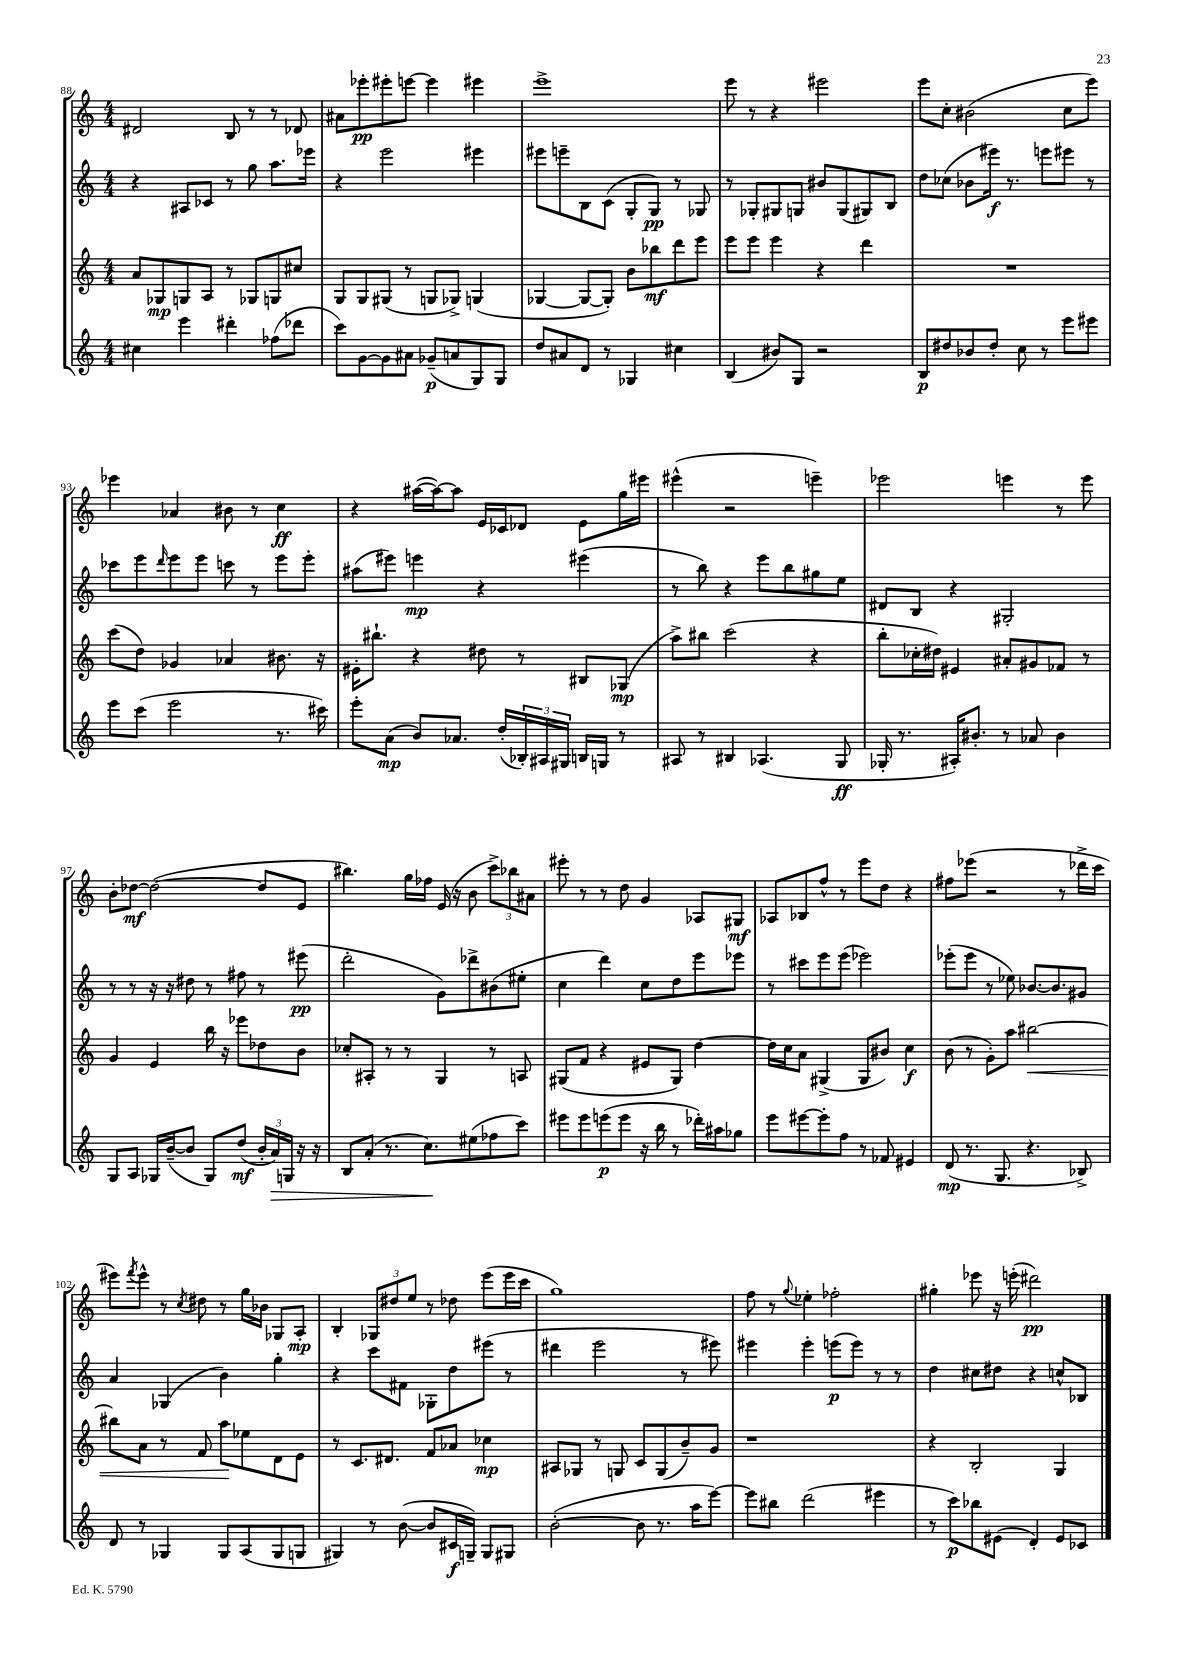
<<
\new StaffGroup <<
\new Staff = "s0" {
    \clef treble \key c \major \numericTimeSignature \time 4/4
    dis'2 b8 r8 r8 des'8 |
    ais'8 ees'''8-.\pp eis'''8-. e'''8~ e'''4 eis'''4 |
    e'''1-> |
    e'''8 r8 r4 eis'''2 |
    e'''8 c''8-. bis'2( c''8 e'''8) |
    ees'''4 aes'4 bis'8 r8 c''4\ff |
    r4 ais''16~( ais''16~) ais''8 e'16 ces'16 des'8 e'8 g''16 eis'''16 |
    eis'''4-^( r2 e'''4--) |
    ees'''2 e'''4 r8 e'''8 |
    b'8-. des''8~\mf des''2~( des''8 e'8 |
    bis''4.) g''16 fes''16 e'16( r16 b'8 \tuplet 3/2 { c'''8->) bes''8 ais'8 } |
    eis'''8-. r8 r8 d''8 g'4 aes8 gis8\mf |
    aes8 bes8 f''8-^ r8 e'''8 d''8 r4 |
    fis''8 ees'''8( r2 r8 des'''16-> c'''16 |
    eis'''8) \acciaccatura { f'''8 } eis'''8-^ r8 \acciaccatura { c''8 } dis''8 r8 g''16 bes'16 ges8 a8-.\mp |
    b4-. \tuplet 3/2 { ges8 dis''8 e''8 } r8 des''8 e'''8( e'''16 c'''16 |
    g''1) |
    f''8 r8 \appoggiatura { g''8 } ees''4-. fes''2-. |
    gis''4-. ees'''8 r16 e'''16-.( dis'''2\pp) \bar "|." |
}
\new Staff = "s1" {
    \clef treble \key c \major \numericTimeSignature \time 4/4
    r4 ais8 ces'8 r8 g''8 a''8. ees'''16 |
    r4 e'''2 eis'''4 |
    eis'''8 e'''8-- b8 c'8( g8-. g8\pp) r8 ges8 |
    r8 ges8-. gis8 g8 bis'8 g8( gis8) b8 |
    d''8 ces''8( bes'8 eis'''16\f) r8. e'''8 eis'''8 r8 |
    ces'''8 e'''8 \grace { d'''16 } e'''8 e'''8 c'''8 r8 e'''8 e'''8-. |
    ais''8( eis'''8) e'''4\mp r4 eis'''4( |
    r8 b''8) r4 e'''8 b''8 gis''8 e''8 |
    dis'8 b8 r4 gis2-. |
    r8 r8 r16 r16 dis''8 r8 fis''8 r8 eis'''8\pp( |
    d'''2-. g'8) des'''8-> bis'8( eis''8-. |
    c''4 d'''4) c''8 d''8 e'''8 ees'''8 |
    r8 cis'''8 e'''8 e'''8( ees'''2) |
    ees'''8-.( ees'''8 r8 ees''8) bes'8.~ bes'8. gis'8 |
    a'4 ges4( b'4) g''4-. |
    r4 c'''8 fis'8 ges8-. d''8 eis'''8( r8 |
    dis'''4 e'''2 r8 eis'''8) |
    eis'''4 eis'''4-. e'''8\p( e'''8) r8 r8 |
    d''4 cis''8 dis''8 r4 c''8-^ bes8 \bar "|." |
}
\new Staff = "s2" {
    \clef treble \key c \major \numericTimeSignature \time 4/4
    a'8 ges8\mp g8 a8 r8 ges8 g8 cis''8 |
    g8 g8 gis8( r8 g8 ges8->) g4( |
    ges4~ ges8~ ges8-.) b'8 bes''8\mf d'''8 e'''8 |
    e'''8 e'''8 e'''4 r4 d'''4 |
    R1 |
    c'''8( d''8) ges'4 aes'4 bis'8. r16 |
    eis'16-. bis''8.-! r4 dis''8 r8 bis8 ges8\mp( |
    a''8->) bis''8 c'''2( r4 |
    b''8-. ces''16-. dis''16) eis'4 ais'8-. gis'8 fes'8 r8 |
    g'4 e'4 b''16 r16 ees'''8 des''8 b'8 |
    ces''8-. ais8-. r8 r8 g4 r8 a8 |
    gis8( f'8 r4 eis'8 gis8) d''4~ |
    d''16 c''16 a'8 gis4->( gis8 bis'8) c''4\f |
    b'8( r8 g'8-.) a''8 bis''2~\< |
    bis''8 a'8 r8 f'8 a''8\! ees''8 d'8 e'8 |
    r8 c'8. dis'8. f'8 aes'8 ces''4\mp |
    ais8 ges8 r8 g8 c'8 g8( b'8--) g'8 |
    r1 |
    r4 b2-. g4 \bar "|." |
}
\new Staff = "s3" {
    \clef treble \key c \major \numericTimeSignature \time 4/4
    cis''4 e'''4 dis'''4-. fes''8( des'''8 |
    c'''8) g'8~ g'8 ais'8 ges'8--\p( a'8 g8) g8 |
    d''8 ais'8 d'8 r8 ges4 cis''4 |
    b4( bis'8) g8 r2 |
    b8\p dis''8 bes'8 dis''8-. c''8 r8 e'''8 eis'''8 |
    e'''8 c'''8( e'''2 r8. cis'''16) |
    e'''8-. a'8\mp( b'8) aes'8. d''16-.( \tuplet 3/2 { bes16-.) ais16 gis16 } b16 g16 r8 |
    ais8 r8 bis4 aes4.( g8\ff |
    ges16-. r8. ais16-.) bis'8.-. r8 aes'8 bis'4 |
    g8 a8 ges16 b'16~--( b'8 ges8) d''8\mf( \tuplet 3/2 { b'16-. a'16\>) g16 } r16 r16 |
    b8 a'8-.( r8. c''8.\!) eis''8( fes''8 c'''8) |
    eis'''8 eis'''8 e'''8\p( e'''8 r16 b''16 r8 des'''16-.) ais''16 ges''8 |
    e'''8 eis'''8~ eis'''8-. f''8 r8 fes'8 eis'4 |
    d'8\mp( r8. g8. r4. bes8->) |
    d'8 r8 ges4 ges8 a8( ges8 g8 |
    gis4) r8 b'8~( b'8 cis'16\f g16--) g8 gis8 |
    b'2~-.( b'8 r8. a''16 e'''8~) |
    e'''8 bis''8 d'''2( eis'''4 |
    r8 c'''8\p) bes''8 eis'8( d'4-.) eis'8 ces'8 \bar "|." |
}
>>
>>
\layout { \context { \Score currentBarNumber = #88 } }
